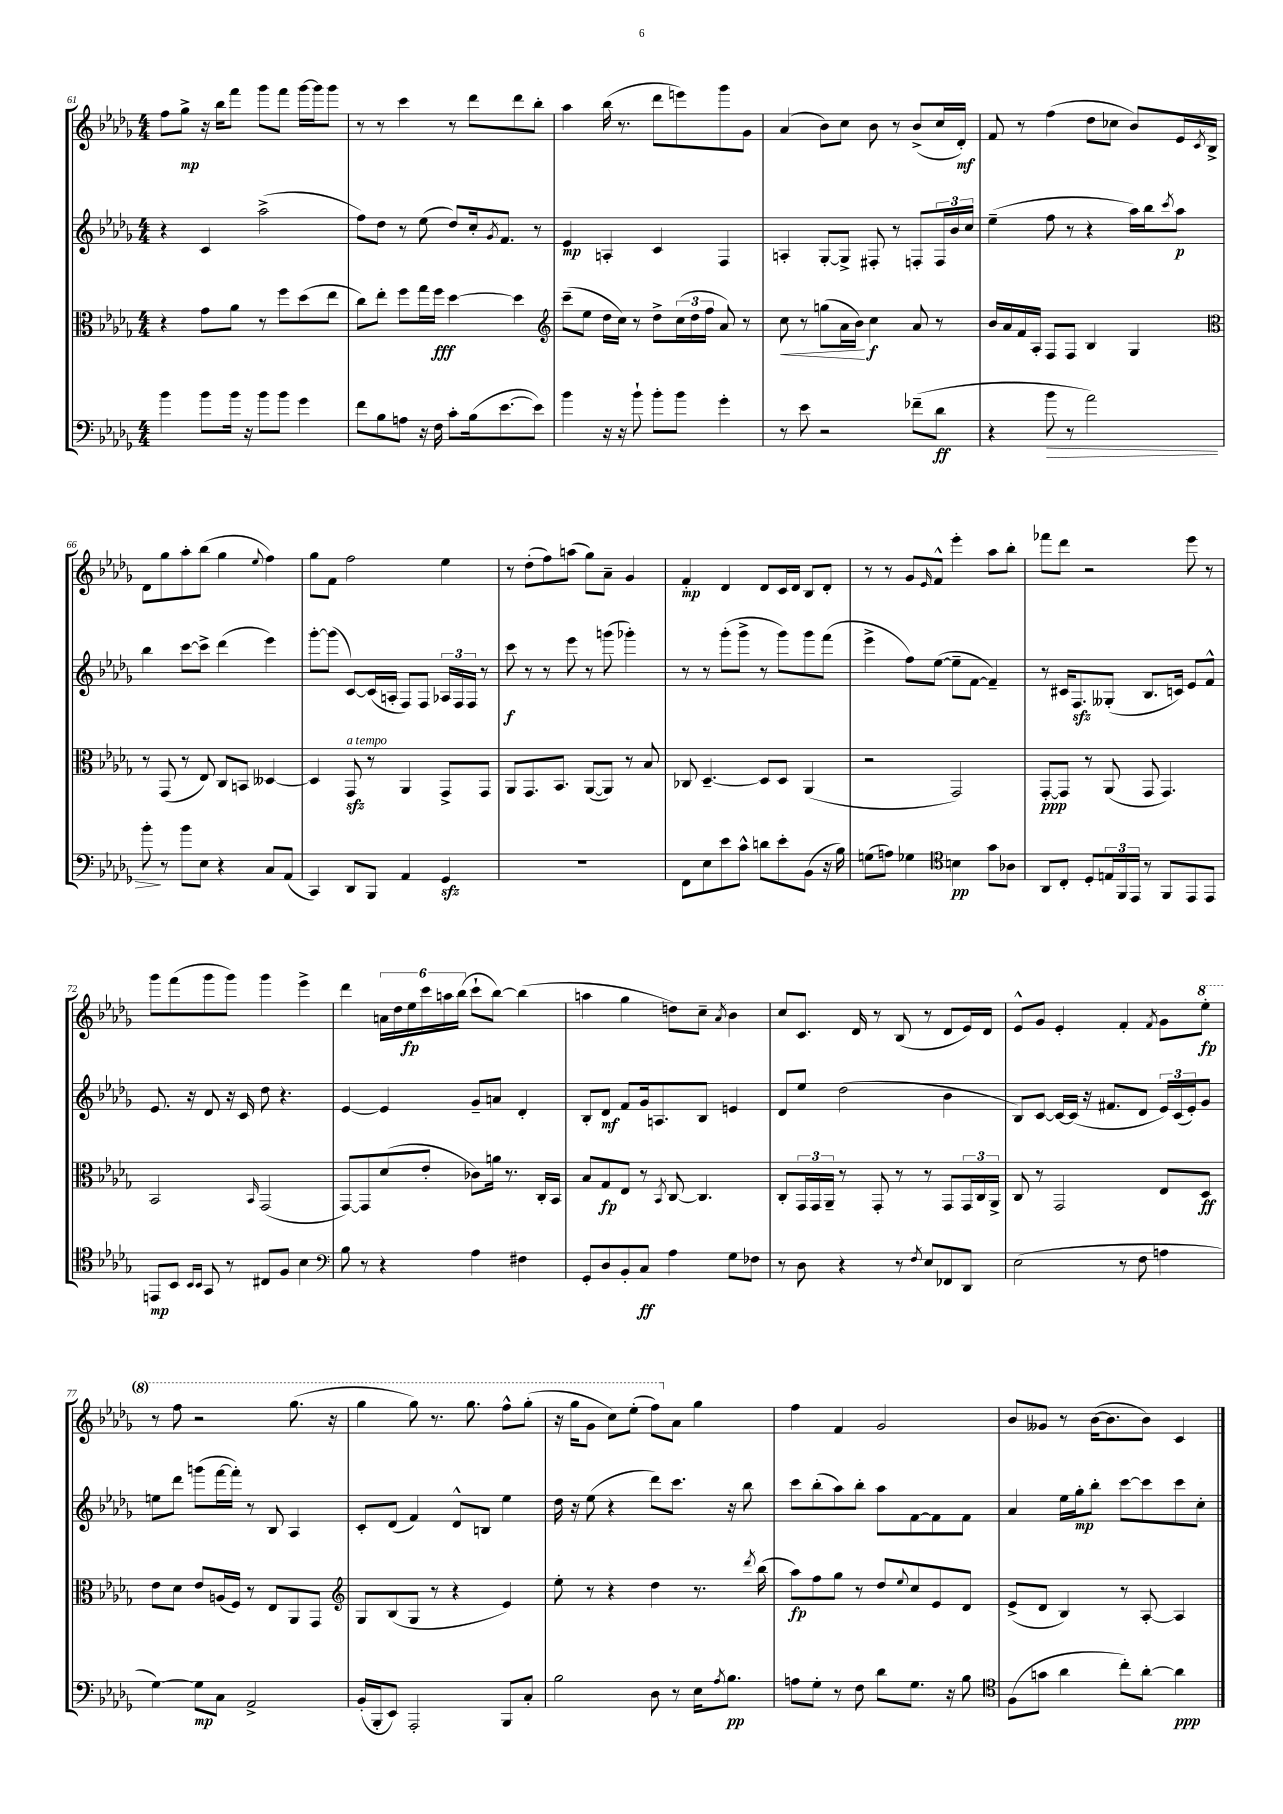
<<
\new StaffGroup <<
\new Staff = "s0" {
    \clef treble \key des \major \numericTimeSignature \time 4/4
    f''8 ges''8->\mp r16 bes''16 f'''8 ges'''8 f'''8 ges'''16~ ges'''16 ges'''8 |
    r8 r8 c'''4 r8 des'''8 des'''8 bes''8-. |
    aes''4 bes''16( r8. des'''8 e'''8) ges'''8 ges'8 |
    aes'4( bes'8) c''8 bes'8 r8 bes'8->( c''16 des'16-.\mf) |
    f'8 r8 f''4( des''8 ces''8 bes'8) ees'16 \acciaccatura { c'8 } bes16-> |
    des'8 ges''8 aes''8-. bes''8( ges''4 \appoggiatura { ees''8 } f''4) |
    ges''8 f'8 f''2 ees''4 |
    r8 des''8-.( f''8) a''8( ges''8) aes'8-- ges'4 |
    f'4-.\mp des'4 des'8 c'16 des'16 bes8 des'8-. |
    r8 r8 ges'8 \grace { ees'16 } f'8-^ ees'''4-. aes''8 bes''8-. |
    fes'''8 des'''8 r2 ees'''8 r8 |
    ges'''8 f'''8( ges'''8 ges'''8) ges'''4 ees'''4-> |
    des'''4 \tuplet 6/4 { a'16 des''16 ees''16\fp c'''16 a''16 bes''16( } c'''8-! bes''8~) bes''4( |
    a''4 ges''4 d''8) c''8-- \acciaccatura { aes'8 } bes'4 |
    c''8 c'8. des'16 r8 bes8( r8 des'8 ees'16) des'16 |
    ees'8-^ ges'8 ees'4-. f'4-. \acciaccatura { f'8 } ges'8 \ottava #1 ees'''8-.\fp |
    r8 f'''8 r2 ges'''8.( r16 |
    ges'''4 ges'''8) r8. ges'''8. f'''8-^ ges'''8-.( |
    r16 ges'''16 ges''8 c'''8) ees'''8-.( f'''8) \ottava #0 aes'8 ges''4 |
    f''4 f'4 ges'2 |
    bes'8 geses'8 r8 bes'16~( bes'8. bes'8) c'4 \bar "|." |
}
\new Staff = "s1" {
    \clef treble \key des \major \numericTimeSignature \time 4/4
    r4 c'4 aes''2->( |
    f''8) des''8 r8 ees''8( des''8) c''16-. \acciaccatura { ges'8 } f'8. r8 |
    ees'4\mp a4-. c'4 f4 |
    a4-. ges8~-. ges8-> fis8-. r8 f8-. \tuplet 3/2 { f16 bes'16 c''16 } |
    ees''4--( f''8 r8 r4 aes''16) bes''16 \acciaccatura { c'''8 } aes''8\p |
    bes''4 c'''8~ c'''8-> des'''4( ees'''4) |
    ges'''8~-. ges'''8( c'8~) c'16( a16-. f8) f8 \tuplet 3/2 { aes16 f16 f16 } r8 |
    c'''8\f r8 r8 ees'''8 r8 g'''8( ges'''4-.) |
    r8 r8 ges'''8-.( ges'''8-> r8 ges'''8) ges'''8 f'''8( |
    ees'''4-> f''8) ees''8~( ees''8-- f'8~ f'4--) |
    r8 cis'16 f8.\sfz geses8-.( bes8. c'16) ees'8 f'8-^ |
    ees'8. r16 des'8 r16 c'16 des''8 r4. |
    ees'4~ ees'4 ges'8-- a'8 des'4-. |
    bes8-. des'8\mf f'8 ges'16 a8. bes8 e'4 |
    des'8 ees''8 des''2( bes'4 |
    bes8) c'8~ c'16~ c'16( r16 fis'8. des'8 \tuplet 3/2 { ees'16) c'16( ees'16-.) } ges'8 |
    e''8 des'''8 g'''8( f'''16~ f'''16-.) r8 bes8 aes4 |
    c'8-. des'8( f'4) des'8-^ b8 ees''4 |
    des''16 r16 ees''8( r4 des'''8) c'''8. r16 bes''8 |
    c'''8 bes''8-.( aes''8) bes''8-. aes''8 f'8~ f'8 f'8 |
    aes'4 ees''16 ges''16-.\mp bes''8-. c'''8~ c'''8 c'''8 c''8-. \bar "|." |
}
\new Staff = "s2" {
    \clef alto \key des \major \numericTimeSignature \time 4/4
    r4 ges'8 aes'8 r8 f''8 des''8( ees''8 |
    c''8) ees''8-. f''8 ges''16 f''16\fff des''4~ des''4 |
    \clef treble c'''8--( ees''8 des''16 c''16) r8 des''8-> \tuplet 3/2 { c''16( des''16 f''16 } aes'8) r8 |
    c''8\< r8 g''8( aes'16 bes'16\!) c''4\f aes'8 r8 |
    bes'16 aes'16 f'16 aes16-. f8 f8 bes4 ges4 |
    \clef alto r8 ges,8( r8 ees8) c8 b,8 deses4~ |
    deses4 ges,8\sfz^\markup { \italic "a tempo" } r8 aes,4 ges,8-> ges,8 |
    aes,8 ges,8. bes,8. aes,8~( aes,8) r8 bes8 |
    ces8 des4.~-- des8 des8 aes,4( |
    r2 ges,2) |
    ges,8~-.\ppp ges,8 r8 aes,8( ges,8 ges,4.) |
    bes,2 \grace { bes,16 } ges,2( |
    ges,8~) ges,8 des'8( ees'8-. ces'8) a'16 r8. c16-. bes,16 |
    bes8 ges8\fp ees8 r8 \acciaccatura { bes,8 } c8~ c4. |
    c8-. \tuplet 3/2 { ges,16 ges,16 aes,16-- } r8 ges,8-. r8 r8 ges,8 \tuplet 3/2 { ges,16 c16 aes,16-> } |
    c8 r8 ges,2 ees8 des8\ff |
    ees'8 des'8 ees'8 a16( f16) r8 ees8 aes,8 ges,8 |
    \clef treble ges8 bes8( ges8 r8 r4 ees'4) |
    ees''8-. r8 r4 des''4 r8. \acciaccatura { des'''8 } bes''16( |
    aes''8\fp) f''8 ges''8 r8 des''8 \appoggiatura { ees''8 } c''8 ees'8 des'8 |
    ees'8->( des'8 bes4) r8 aes8~-. aes4 \bar "|." |
}
\new Staff = "s3" {
    \clef bass \key des \major \numericTimeSignature \time 4/4
    bes'4 bes'8 bes'16 r16 bes'8 bes'8 ges'4 |
    f'8 bes8 a8 r16 f16 c'8-. bes16( ees'8.~ ees'8) |
    bes'4 r16 r16 bes'8-! bes'8-. bes'8 ges'4-. |
    r8 ees'8 r2 fes'8--( des'8\ff |
    r4 bes'8\> r8 aes'2) |
    bes'8-.\! r8 bes'8 ees8 r4 c8 aes,8( |
    c,4) des,8 bes,,8 aes,4 ges,4\sfz |
    R1 |
    f,8 ees8 ees'8 c'8-^ d'8 ees'8-. bes,8( r16 bes16) |
    g8( a8) ges4 \clef tenor b4\pp ges'8 aes8 |
    aes,8 c8-. des8-. \tuplet 3/2 { e16 f,16 ees,16 } r8 f,8 ees,8 ees,8 |
    e,8\mp bes,8 \grace { bes,16 bes,16 } ges,8 r8 cis8 f8 bes4 |
    \clef bass bes8 r8 r4 aes4 fis4 |
    ges,8-. des8 bes,8-. c8\ff aes4 ges8 fes8 |
    r8 des8 r4 r8 \acciaccatura { f8 } ees8 fes,8 des,8 |
    ees2( r8 f8 a4 |
    ges4~) ges8\mp c8 aes,2-> |
    bes,16-.( bes,,16-. ees,8) aes,,2-. bes,,8 c8-. |
    bes2 des8 r8 ees16 \acciaccatura { aes8 } bes8.\pp |
    a8 ges8-. r8 f8 des'8 ges8. r16 bes8 |
    \clef tenor f8( g'8 aes'4 c''8-.) aes'8~-. aes'4\ppp \bar "|." |
}
>>
>>
\layout { \context { \Score currentBarNumber = #61 } }
